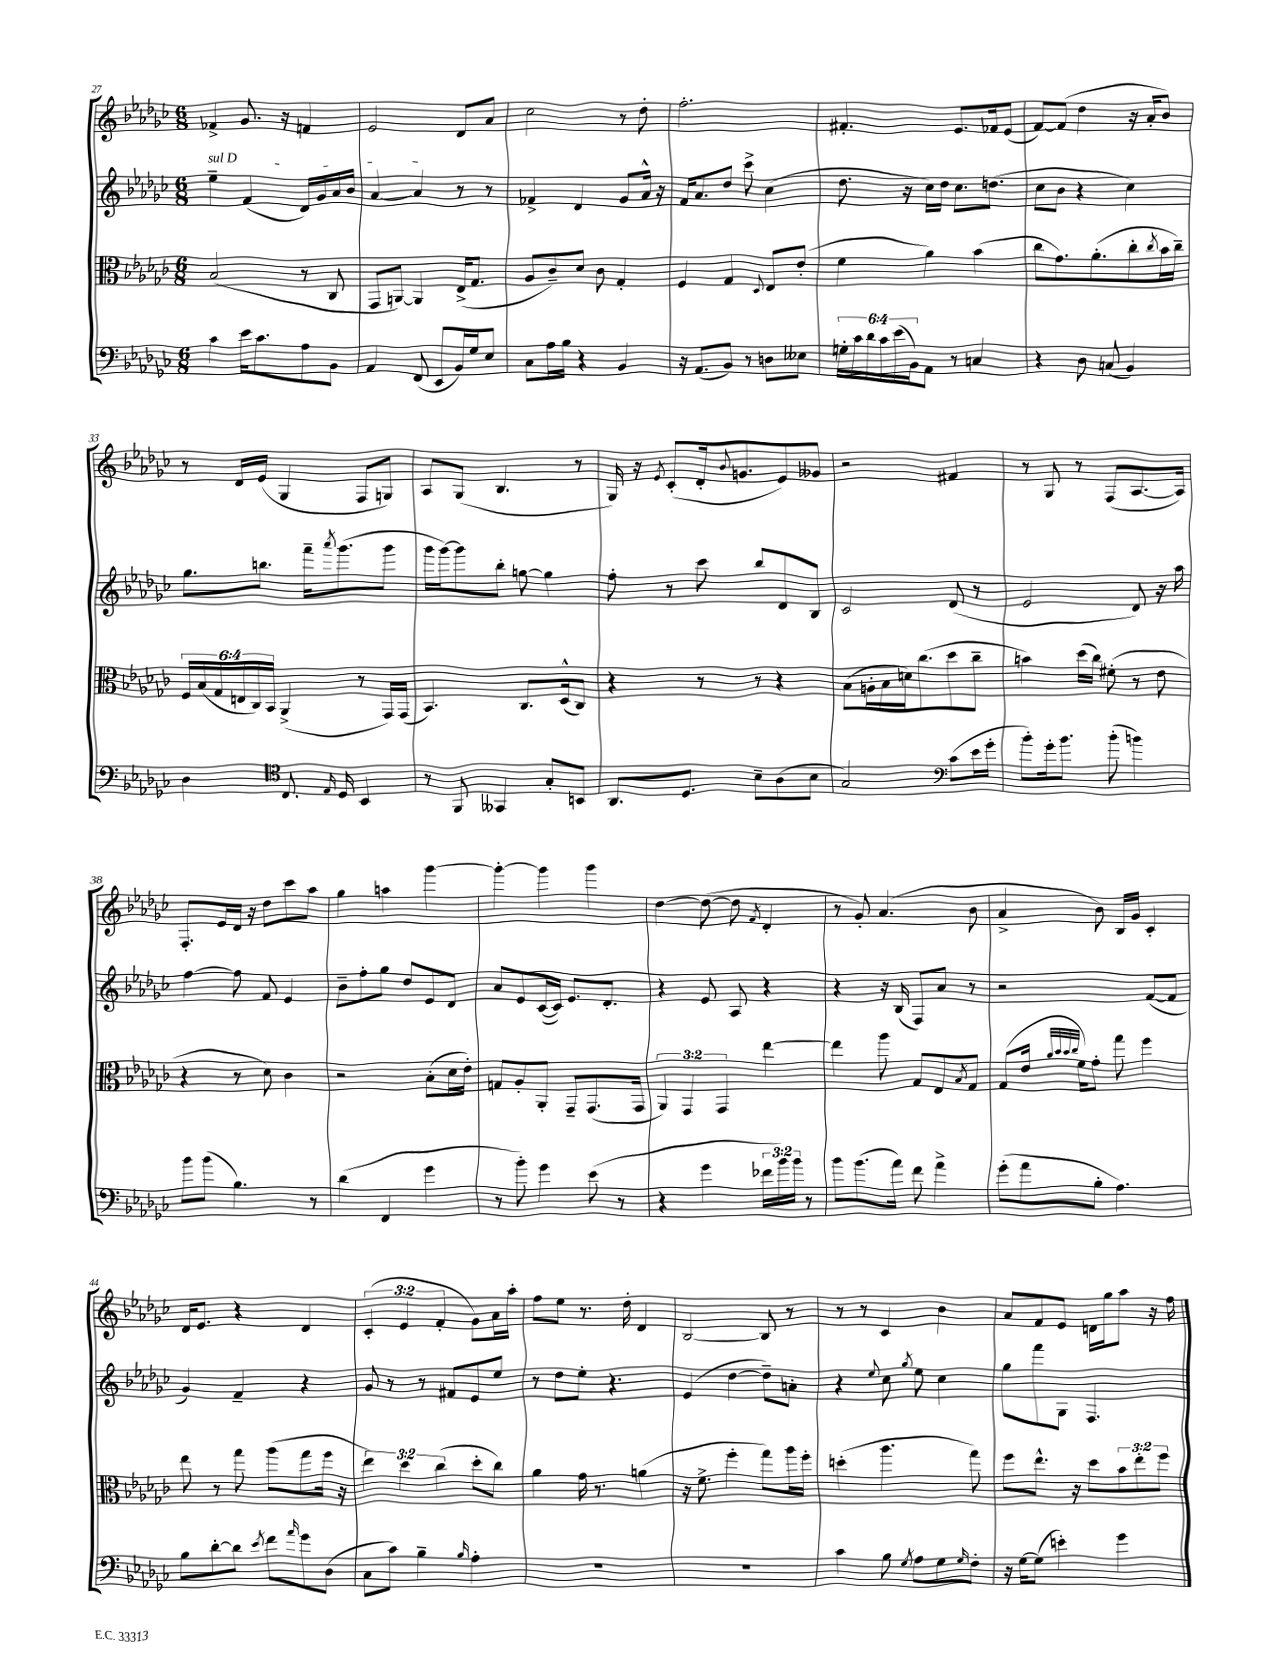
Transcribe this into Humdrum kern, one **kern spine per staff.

**kern	**kern	**kern	**kern
*part4	*part3	*part2	*part1
*staff4	*staff3	*staff2	*staff1
*clefF4	*clefC3	*clefG2	*clefG2
*k[b-e-a-d-g-c-]	*k[b-e-a-d-g-c-]	*k[b-e-a-d-g-c-]	*k[b-e-a-d-g-c-]
*M6/8	*M6/8	*M6/8	*M6/8
=27	=27	=27	=27
!	!	!LO:TX:a:i:t=sul D	!
4c-\	(2B-/	4ee-~\	4f-X^/
16e-\KL	.	(4f/	8.g-/
8.c-\	.	.	.
.	.	.	16r
8A-\	8r	16d-/LL)	4fn/
.	.	16g-/	.
8BB-\J	8C-/	16a-/	.
.	.	16b-/JJ	.
=28	=28	=28	=28
4AA-/	8GG-/L	[4a-/	2e-/
.	[8AAn/J)	.	.
(8FF/	4AA/]	4a-/]	.
8EE-/L	.	.	.
16BB-/L)	(16E-^/KL	8r	8d-/L
16G-/J	8.G-/J	.	.
8E-/J	.	8r	8a-/J
=29	=29	=29	=29
8C-\L	8A-/L	4f-X^/	2cc-\
16A-\L	8c-~/)	.	.
16B-\JJ	.	.	.
4r	8d-/J	4d-/	.
.	8c-\	.	.
4BB-/	4G-'/	8g-/L	8r
.	.	16a-^^/Jk	8dd-'\
.	.	16r	.
=30	=30	=30	=30
16r	4F/	16f/KL	2.ff'\
(8.AA-/L	.	8.a-/	.
8BB-/J)	4G-/	8dd-/J	.
8r	.	8ccc-^\	.
.	8qqD-/	.	.
8Dn\L	8E-/L	(4cc-\	.
8E--X\J	(8e-'/J	.	.
=31	=31	=31	=31
24Gn'\LL	4f\	8.dd-\	4.f#X'/
24c-\	.	.	.
24d-\	.	.	.
24c-\	.	.	.
(24e-\	.	.	.
.	.	16r	.
24BB-\J)	.	.	.
8AA-\J	4a-\)	16cc-\LL)	.
.	.	16dd-\JJ	.
8r	.	8.cc-\L	8.e-/L
4Cn/	(4b-\	.	.
.	.	(8.ddn\J	16f-X/k
.	.	.	(8e-/J
=32	=32	=32	=32
4r	8cc-\L	8cc-\L	[8f/L)
.	8.g-\)	8b-\J	(8f/J]
8D-\	.	4r	4dd-\
.	(8.a-'\	.	.
(8Cn/	.	.	.
4BB-/)	8cc-'\	4cc-\)	16r
.	.	.	16a-'/KL
.	8qcc-/	.	.
.	16b-\L	.	8b-/J)
.	16cc-~\JJ)	.	.
!!LO:LB:g=z
=33	=33	=33	=33
4D-\	24F/LL	8.gg-\L	8r
.	(24B-/	.	.
.	24G-/	.	.
.	24En/	.	16d-/LL
.	24C-/)	.	.
.	.	8.bbn\J	(16e-/JJ
.	24BB-/JJ	.	.
*clefC4	*	*	*
8.C-/	(4AA-^/	.	4G-/
.	.	16fff~\KL	.
16qqE-/	.	8qaaa-/	.
16D-/	.	(8.ggg-\	.
4BB-/	8r	.	8F/L
.	16GG-/LL)	8ggg-\J	8Gn/J)
.	(16GG-/JJ	.	.
=34	=34	=34	=34
8r	4.BB-/)	16ggg-\LL	8A-/L
.	.	[16ggg-\J)	.
8FF/	.	8ggg-\]	(8G-/J
4GG--X/	.	8bb-'\J	4.B-/
.	8.C-/L	[8ggn\	.
8G-'/L	.	4gg\]	.
.	(16D-^^/k	.	.
8BBn/J	8C-/J)	.	8r
=35	=35	=35	=35
8.AA-/L	4r	8ff'\	16G-/)
.	.	.	16r
.	.	.	8qe-/
.	.	8r	(8c-'/L
8.D-/J	.	.	.
.	8r	8ccc-\	16d-'/k
.	.	.	8qqb-/
.	.	.	8.gn/
8B-~\L	8r	8bb-/L	.
(8A-\	4r	8d-/	8e-/)
8B-\J	.	8B-/J	8g--X/J
=36	=36	=36	=36
2G-/)	(8B-\L	2c-/	2r
.	16An'\L	.	.
.	16B-\	.	.
.	16dn\J)	.	.
.	(8.cc-\	.	.
*clefF4	*	*	*
(8c-\L	8dd-\	(8d-/	4f#X/
16e-\L	8cc-~\J	8r	.
16g-'\JJ	.	.	.
=37	=37	=37	=37
8b-'\L)	4bn\)	2e-/	8r
16g-'\k	.	.	8G-/
8.b-\J	.	.	.
.	(16dd-\LL	.	8r
.	16cc-\JJ)	.	.
(8b-'\	(8f#X'\	.	(8F/L
4bn\)	8r	8d-/)	[8.A-/
.	8e-\	16r	.
.	.	16aa-\	16A-/Jk])
!!LO:LB:g=z
=38	=38	=38	=38
8b-\L	4r	[4ff\	8.F'/L
(8b-\J	.	.	.
.	.	.	16e-/L
4.B-\)	8r	8ff\]	16d-/JJ
.	.	.	16r
.	8d-\)	8f/	8dd-\L
.	4c-\	4e-/	8ccc-\
8r	.	.	8aa-\J
=39	=39	=39	=39
(4d-\	2r	8b-~\L	4gg-\
.	.	8ff'\	.
4FF/	.	8gg-\J	4aan\
.	.	8dd-/L	.
4g-\	(8B-'\L	8e-/	[4ggg-\
.	16d-\L	8d-/J	.
.	16e-'\JJ)	.	.
=40	=40	=40	=40
8r	8Gn/L	8a-/L	4ggg-'\_
8b-'\)	8A-'/	8e-/	.
4g-\	8AA-'/J	([16c-/L	4ggg-\]
.	.	16c-/JJ])	.
.	8GG-~/L	8.e-/L	.
(8e-\	(8.GG-/	.	4ggg-\
.	.	8.d-'/J	.
8r	.	.	.
.	16GG-/Jk	.	.
=41	=41	=41	=41
4r	6AA-/)	4r	[4dd-\
.	6GG-/	.	.
4g-\	.	8e-/	(8dd-\_
.	6GG-/	.	.
.	.	8A-/	8dd-\]
.	.	.	8qf/
24f-X\LL	[4ee-\	4r	4d-'/
24b-\)	.	.	.
24b-\JJ	.	.	.
8r	.	.	.
=42	=42	=42	=42
8b-\L	4ee-\]	4r	8r
(8.b-\	.	.	8g-'/)
.	8aa-\	16r	(4.a-/
16a-\Jk)	.	(16B-/	.
8f\	8G-/L	8F/L)	.
4a-^\	8E-/	8a-/J	.
.	8qB-/	.	.
.	8G-/J	8r	8b-\
=43	=43	=43	=43
(8g-'\L	(8G-/L	2r	4a-^/
8a-\	16e-/Jk	.	.
.	32qqa-/LLL	.	.
.	32qqb-/	.	.
.	32qqb-/	.	.
.	32qqcc-/JJJ	.	.
.	16f\KL)	.	.
8B-'\J	8g-'\J	.	8b-\)
4.A-\)	8gg-\	.	16B-/LL
.	.	.	16g-/JJ
.	4ff\	([8f/L	4c-'/
.	.	8f/J]	.
!!LO:LB:g=z
=44	=44	=44	=44
8B-\L	8ee-\	4g-/)	16d-/KL
.	.	.	8.e-/J
[8d-'\	8r	.	.
8d-\J]	8gg-\	4f~/	4r
8qe-/	.	.	.
8f\L	(8aa-\L	.	.
16qqa-/	.	.	.
8g-\	8gg-\	4r	4d-/
(8D-\J	16ff\Jk	.	.
.	16r	.	.
=45	=45	=45	=45
8C-\L	6ee-\)	8g-/	(6c-'/
8c-\J)	.	8r	.
.	6dd-\	.	6e-/
4B-~\	.	8r	.
.	(6cc-\	.	6f'/
.	.	8f#X/L	.
16qqB-/	.	.	.
4A-'\	8dd-'\L	8e-/	8g-\L)
.	8cc-\J)	8ee-/J	16a-\L
.	.	.	16aa-'\JJ
=46	=46	=46	=46
2.r	4a-\	8r	8ff\L
.	.	8dd-\L	8ee-\J
.	16g-\	8ee-'\J	8.r
.	8.r	.	.
.	.	4.r	.
.	.	.	16dd-'\
.	(4an\	.	4d-/
=47	=47	=47	=47
2.r	16r	(4e-/	[2B-/
.	8.f^\	.	.
.	4ff'\	[4dd-\	.
.	8gg-\L)	8dd-~\L])	8B-/]
.	16aa-\L	8an'\J	8r
.	16ff'\JJ	.	.
=48	=48	=48	=48
4c-\	(4ddn'\	4r	8r
.	.	.	8r
.	.	8qqee-/	.
8B-\	4.aa-\	8cc-\	4c-/
8qG-/	.	8qgg-/	.
8A-\L	.	8ee-\	.
8G-\	.	4cc-\	4b-\
16qqG-/	.	.	.
8F'\J	8gg-\)	.	.
=49	=49	=49	=49
16r	8ff\L	8gg-\L	8a-/L
[16G-\KL	.	.	.
(8G-\J]	8.ee-^^\J	8fff\	8f/
4en'\)	.	8G-\J	8e-/J
.	16r	.	.
.	8dd-\L	4.F/	16dn\LL
.	.	.	16gg-\J
4g-\	12b-\	.	8aa-\J
.	12ee-'\	.	.
.	.	.	16r
.	12ff\J	.	.
.	.	.	16ff\
==	==	==	==
*-	*-	*-	*-
